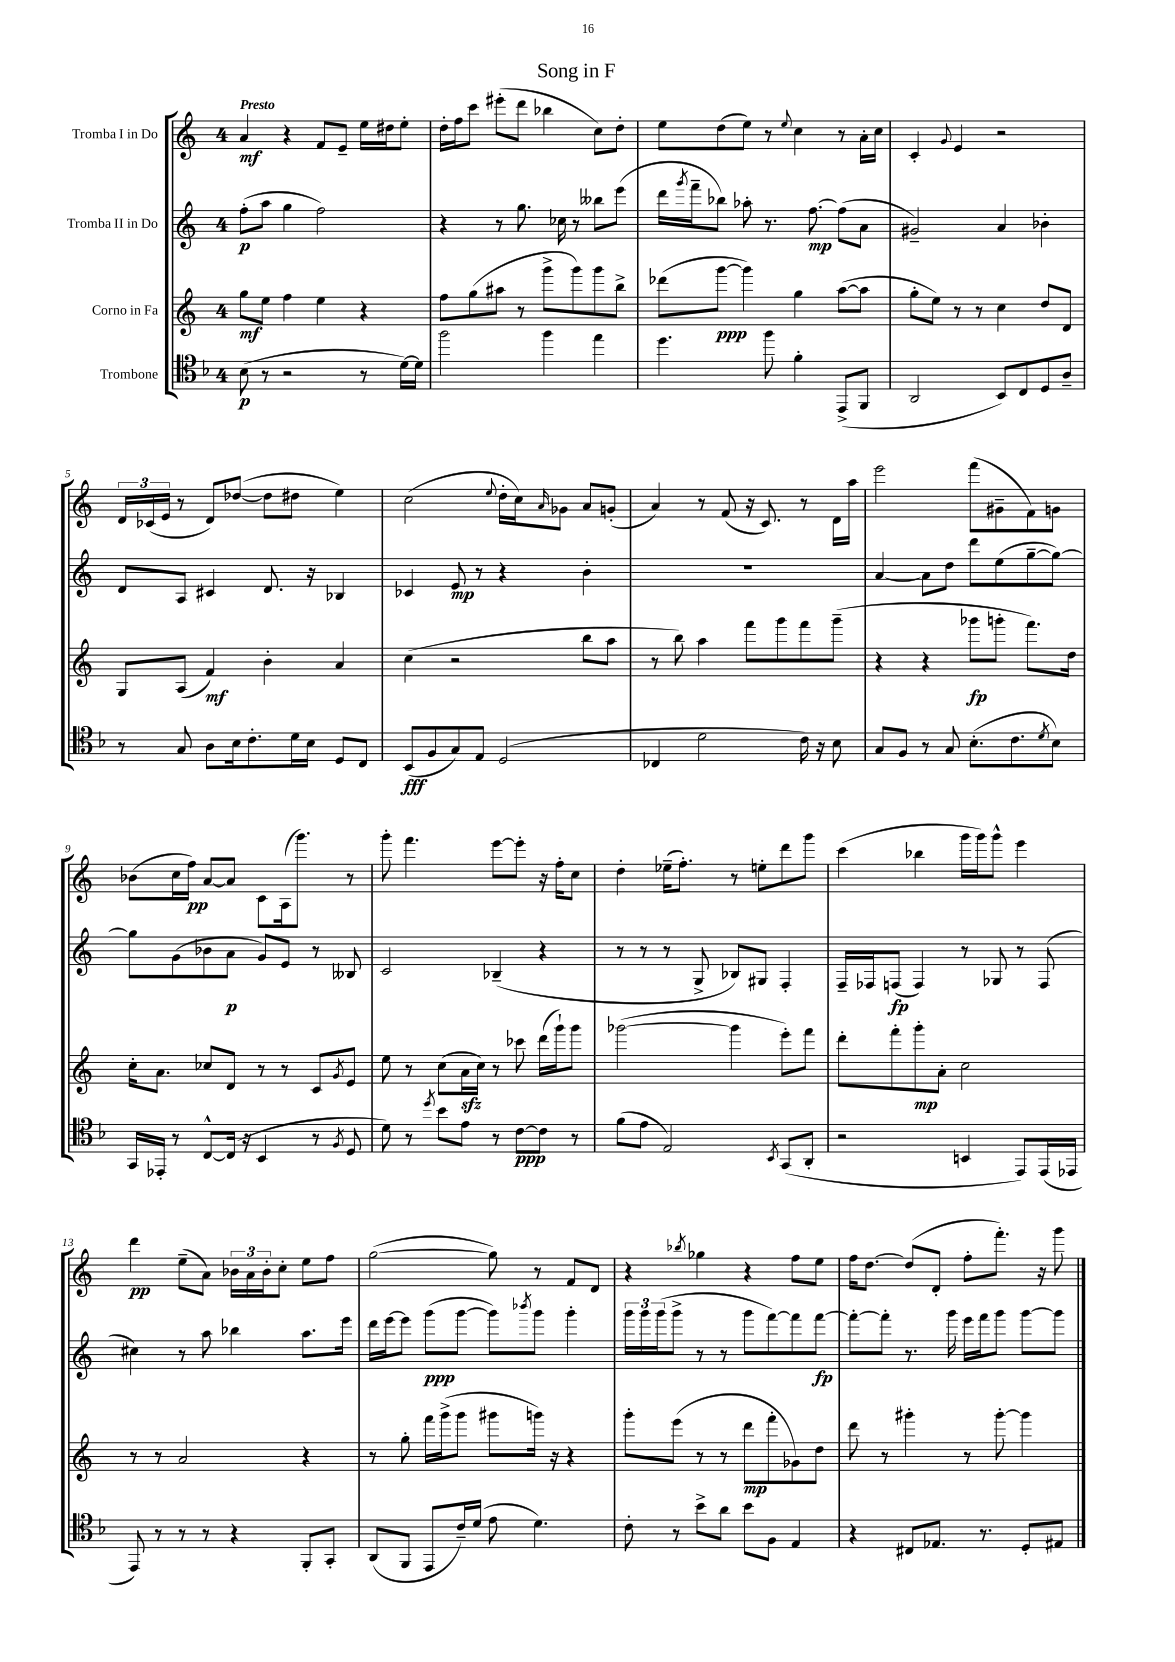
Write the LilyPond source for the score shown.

\header { title = "Song in F" }
<<
\new StaffGroup <<
\new Staff = "s0" \with { instrumentName = "Tromba I in Do" } {
    \clef treble \key c \major \once \override Staff.TimeSignature.style = #'single-digit \time 4/4 \tempo "Presto"
    a'4\mf r4 f'8 e'8-- e''16 dis''16 e''8-. |
    d''16-. f''16 c'''8 eis'''8-.( d'''8 bes''4 c''8) d''8-. |
    e''8 d''8( e''8) r8 \appoggiatura { e''8 } c''4 r8 a'16-. c''16 |
    c'4-. \appoggiatura { g'8 } e'4 r2 |
    \tuplet 3/2 { d'16 ces'16( e'16 } r8 d'8) des''8~( des''8 dis''8 e''4) |
    c''2( \appoggiatura { e''8 } d''16-. c''16) \grace { a'16 } ges'8 a'8 g'8-.( |
    a'4) r8 f'8( r16 c'8.) r8 d'16 a''16 |
    e'''2 f'''8( gis'8-- f'8) g'8 |
    bes'8( c''16 f''16\pp) a'8~ a'8 c'8 a16( g'''8.) r8 |
    g'''8-. f'''4. e'''8~ e'''8-. r16 f''16-. c''8 |
    d''4-. ees''16--( f''8.-.) r8 e''8-. d'''8 g'''8 |
    c'''4( bes''4 g'''16 g'''16) g'''8-^ e'''4 |
    d'''4\pp e''8--( a'8) \tuplet 3/2 { bes'16 a'16 bes'16-. } c''8-. e''8 f''8 |
    g''2~( g''8) r8 f'8 d'8 |
    r4 \acciaccatura { bes''8 } ges''4 r4 f''8 e''8 |
    f''16 d''8.~ d''8( d'8-. f''8-. f'''8.-.) r16 g'''8 \bar "|." |
}
\new Staff = "s1" \with { instrumentName = "Tromba II in Do" } {
    \clef treble \key c \major \once \override Staff.TimeSignature.style = #'single-digit \time 4/4
    f''8-.\p( a''8 g''4 f''2) |
    r4 r8 g''8. ces''16 r8 beses''8 e'''8( |
    d'''16 \acciaccatura { g'''8 } f'''16-- bes''8) aes''8-. r8. f''8.~\mp f''8( a'8 |
    gis'2--) a'4 bes'4-. |
    d'8 a8 cis'4 d'8. r16 bes4 |
    ces'4 e'8\mp r8 r4 b'4-. |
    R1 |
    a'4~ a'8 d''8 d'''8 e''8( g''8~-- g''8~) |
    g''8 g'8( bes'8 a'8\p g'8) e'8 r8 beses8 |
    c'2 bes4--( r4 |
    r8 r8 r8 g8-> bes8) gis8 f4-. |
    f16-- fes16 f8\fp( f4) r8 ges8 r8 f8( |
    cis''4) r8 a''8 bes''4 a''8. e'''16 |
    d'''16 e'''16~ e'''8 g'''8\ppp( g'''8~ g'''8) \acciaccatura { bes'''8 } g'''8 g'''4-. |
    \tuplet 3/2 { g'''16 g'''16 g'''16( } g'''8-> r8 r8 g'''8 f'''8~) f'''8 f'''8~\fp |
    f'''8~-. f'''8-. r8. g'''16 e'''16 f'''16 g'''8 g'''8~ g'''8 \bar "|." |
}
\new Staff = "s2" \with { instrumentName = "Corno in Fa" } {
    \clef treble \key c \major \once \override Staff.TimeSignature.style = #'single-digit \time 4/4
    g''8\mf e''8 f''4 e''4 r4 |
    f''8 g''8( ais''8 r8 g'''8-> g'''8) g'''8 b''8-> |
    des'''8( g'''8~\ppp g'''4) g''4 a''8~( a''8 |
    g''8-. e''8) r8 r8 c''4 d''8 d'8 |
    g8 a8( f'4\mf) b'4-. a'4 |
    c''4( r2 b''8 a''8 |
    r8 b''8) a''4 f'''8 g'''8 f'''8 g'''8--( |
    r4 r4 ges'''8\fp g'''8-. f'''8.) d''16 |
    c''16-. a'8. ces''8 d'8 r8 r8 c'8 \acciaccatura { g'8 } e'8 |
    e''8 r8 c''8( a'16\sfz c''16) r8 ces'''8 d'''16( g'''16-!) g'''8 |
    ges'''2~( ges'''4 e'''8-.) f'''8 |
    d'''8-. f'''8-. g'''8-.\mp a'8-. c''2 |
    r8 r8 a'2 r4 |
    r8 g''8-. f'''16 g'''16->( g'''8 gis'''8 g'''16) r16 r4 |
    g'''8-. e'''8( r8 r8 d'''8\mp f'''8-. ges'8) d''8 |
    d'''8 r8 gis'''4-. r8 gis'''8~-. gis'''4 \bar "|." |
}
\new Staff = "s3" \with { instrumentName = "Trombone" } {
    \clef tenor \key f \major \once \override Staff.TimeSignature.style = #'single-digit \time 4/4
    bes8\p( r8 r2 r8 d'16~) d'16 |
    f''2 f''4 e''4 |
    d''4. f''8 f'4-. e,8->( f,8 |
    a,2 bes,8) c8 d8 a8-- |
    r8 g8 a8 bes16 c'8.-. d'16 bes16 d8 c8 |
    bes,8\fff( f8 g8) e8 d2( |
    ces4 d'2 c'16) r16 bes8 |
    g8 f8 r8 g8 bes8.-.( c'8. \acciaccatura { d'8 } bes8) |
    g,16 ees,16-. r8 c8~-^ c16( r16 bes,4 r8 \acciaccatura { f8 } d8 |
    d'8) r8 \acciaccatura { d''8 } bes'8 e'8 r8 c'8~\ppp c'8 r8 |
    f'8( e'8 e2) \acciaccatura { bes,8 } g,8( a,8-. |
    r2 b,4 e,8) e,16( ees,16 |
    e,8) r8 r8 r8 r4 f,8-. g,8-. |
    a,8( f,8 e,8 c'16--) d'16( e'8 d'4.) |
    c'8-. r8 bes'8-> a'8 bes'8 f8 e4 |
    r4 cis8 ees8. r8. d8-. eis8 \bar "|." |
}
>>
>>
